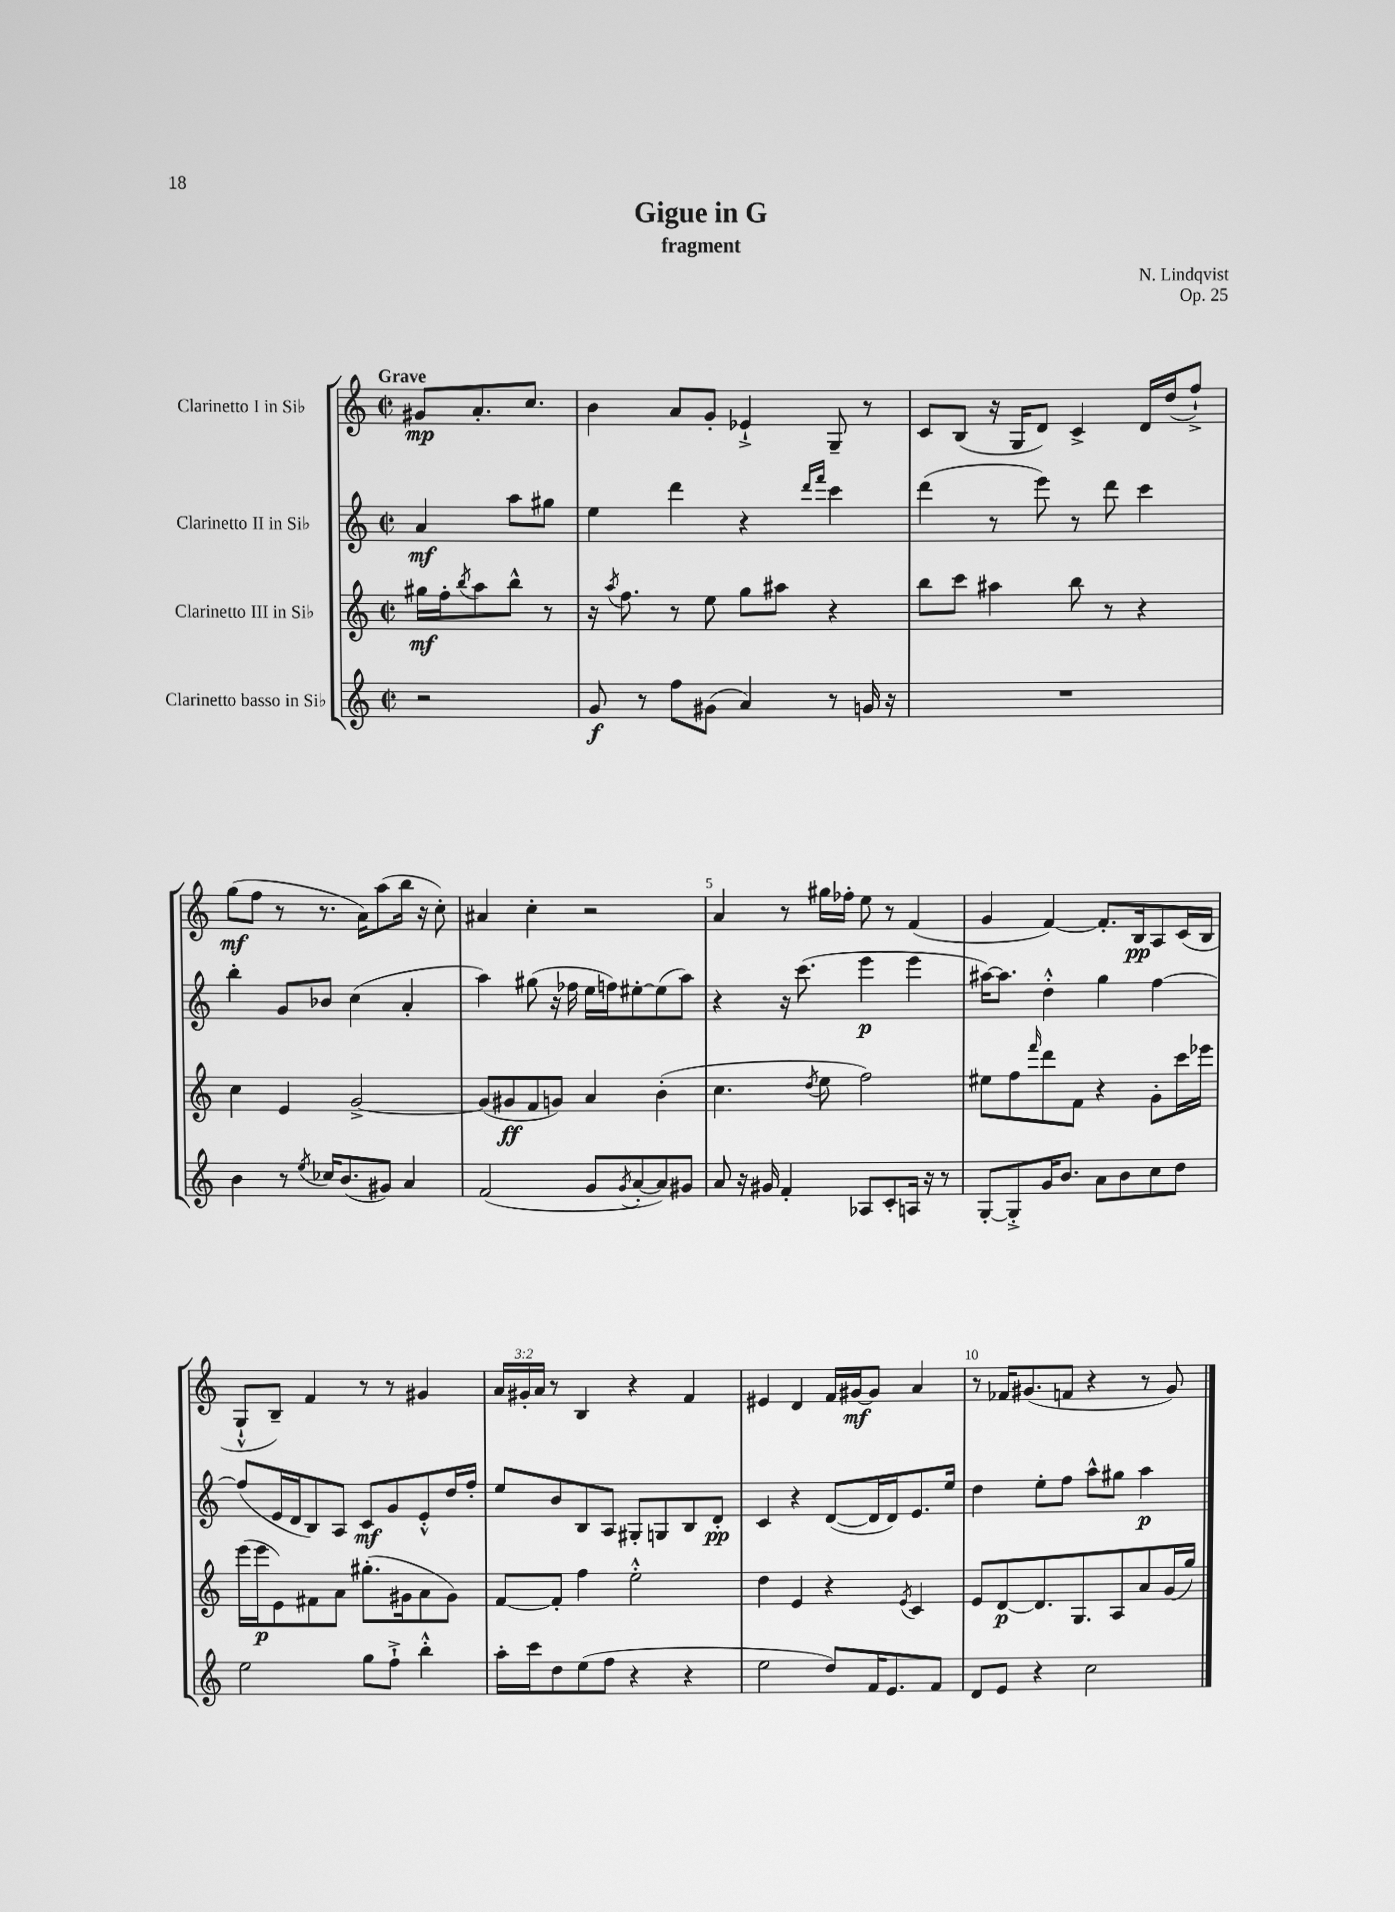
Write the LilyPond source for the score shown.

\header { title = "Gigue in G" composer = "N. Lindqvist" subtitle = "fragment" opus = "Op. 25" }
<<
\new StaffGroup <<
\new Staff = "s0" \with { instrumentName = "Clarinetto I in Sib" } {
    \clef treble \key c \major \defaultTimeSignature \time 2/2 \override Staff.TupletNumber.text = #tuplet-number::calc-fraction-text \partial 2 \tempo "Grave"
    gis'8\mp a'8.-. c''8. |
    b'4 a'8 g'8-. ees'4-!-> g8-- r8 |
    c'8 b8( r16 g16 d'8) c'4-> d'16 d''16( f''8-!->) |
    g''8\mf( f''8 r8 r8. a'16) a''8( b''16 r16 c''8-.) |
    ais'4 c''4-. r2 |
    a'4 r8 gis''16 fes''16-. e''8 r8 f'4( |
    g'4 f'4~) f'8.-. b16\pp a8 c'16( b16 |
    g8-!-^ b8--) f'4 r8 r8 gis'4 |
    \tuplet 3/2 { a'16 gis'16-. a'16 } r8 b4 r4 f'4 |
    eis'4 d'4 f'16 gis'16~\mf gis'8 a'4 |
    r8 fes'16 gis'8.( f'8 r4 r8 gis'8) \bar "|." |
}
\new Staff = "s1" \with { instrumentName = "Clarinetto II in Sib" } {
    \clef treble \key c \major \defaultTimeSignature \time 2/2 \partial 2
    a'4\mf a''8 gis''8 |
    e''4 d'''4 r4 \grace { d'''16 f'''16 } c'''4 |
    d'''4( r8 e'''8) r8 d'''8 c'''4 |
    b''4-. g'8 bes'8 c''4( a'4-. |
    a''4) gis''8( r16 fes''16 e''16 f''16) eis''8~-. eis''8( a''8) |
    r4 r16 c'''8.( e'''4\p e'''4 |
    ais''16~) ais''8. d''4-.-^ g''4 f''4~ |
    f''8( e'16 d'16 b8) a8 c'8\mf g'8 e'8-.-^ d''16 f''16-. |
    e''8 b'8 b8 a8 gis8-. g8 b8 d'8-.\pp |
    c'4 r4 d'8~( d'16 d'16) e'8. e''16 |
    d''4 e''8-. f''8 a''8-^ gis''8 a''4\p \bar "|." |
}
\new Staff = "s2" \with { instrumentName = "Clarinetto III in Sib" } {
    \clef treble \key c \major \defaultTimeSignature \time 2/2 \partial 2
    gis''16\mf f''16-. \acciaccatura { b''8 } a''8 b''8-^ r8 |
    r16 \acciaccatura { a''8 } f''8. r8 e''8 g''8 ais''8 r4 |
    b''8 c'''8 ais''4 b''8 r8 r4 |
    c''4 e'4 g'2~-> |
    g'8( gis'8\ff f'8 g'8) a'4 b'4-.( |
    c''4. \acciaccatura { d''8 } e''8 f''2) |
    eis''8 f''8 \grace { f'''16 } d'''8 f'8 r4 g'8-. c'''16 ees'''16 |
    e'''16( e'''16\p e'8) fis'8 a'8 gis''8.-.( gis'16 a'8 gis'8) |
    f'8~ f'8-. f''4 e''2-.-^ |
    d''4 e'4 r4 \acciaccatura { e'8 } c'4 |
    e'8 d'8~\p d'8. g8. a8 a'8 g'16( g''16) \bar "|." |
}
\new Staff = "s3" \with { instrumentName = "Clarinetto basso in Sib" } {
    \clef treble \key c \major \defaultTimeSignature \time 2/2 \partial 2
    r2 |
    g'8\f r8 f''8 gis'8( a'4) r8 g'16 r16 |
    R1 |
    b'4 r8 \acciaccatura { e''8 } ces''16 b'8.( gis'8) a'4 |
    f'2( g'8 \acciaccatura { g'8 } a'8~-. a'8) gis'8 |
    a'8 r16 gis'16 f'4-. aes8 c'8-. a16 r16 r8 |
    g8~-. g8-.-> g'16 b'8. a'8 b'8 c''8 d''8 |
    e''2 g''8 f''8-!-> b''4-.-^ |
    a''16-. c'''16 d''8 e''8( f''8 r4 r4 |
    e''2 d''8) f'16 e'8. f'8 |
    d'8 e'8 r4 c''2 \bar "|." |
}
>>
>>
\layout { \context { \Score \override BarNumber.break-visibility = ##(#f #t #t) barNumberVisibility = #(every-nth-bar-number-visible 5) } }
